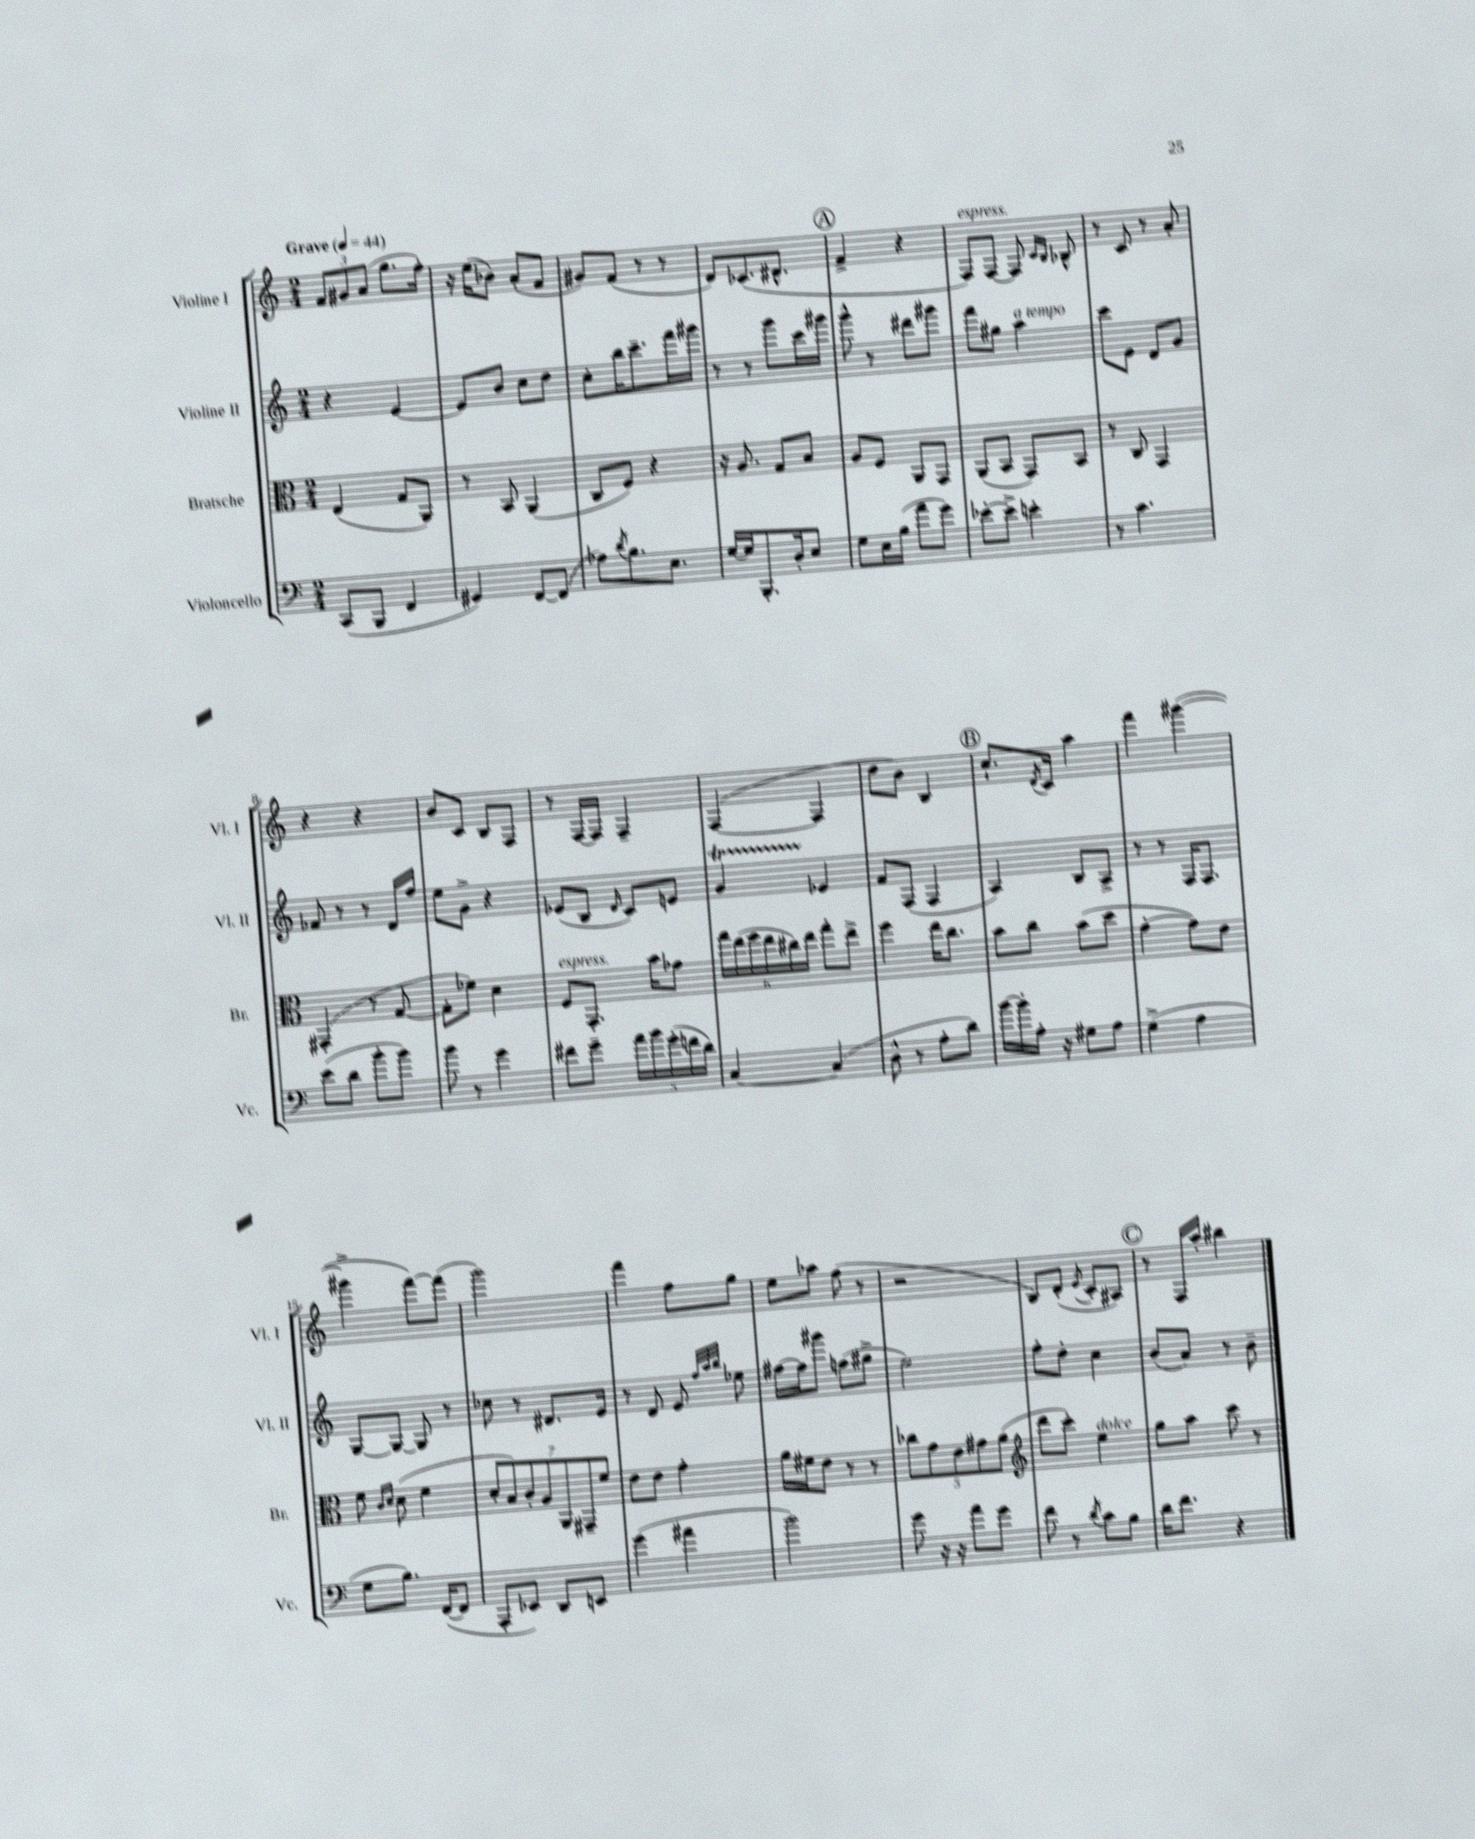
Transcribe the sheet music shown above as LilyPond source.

<<
\new StaffGroup <<
\new Staff = "s0" \with { instrumentName = "Violine I" shortInstrumentName = "Vl. I" } {
    \clef treble \key c \major \numericTimeSignature \time 2/4 \tempo "Grave" 4 = 44
    \tuplet 3/2 { f'8 gis'8 a'8( } g''8. f''16-.) |
    r16 e''16( bes'8) a'8-.( f'8 |
    gis'8) f'8( r8 r8 |
    d'8) ces'8.( dis'8.-^ |
    \mark \markup { \circle "A" } f'4-> r4 |
    f8^\markup { \italic "espress." }) f8~ f8 \grace { c'16 b16 } bes8-^ |
    r8 c'8 r8 a'8-. |
    r4 r4 |
    b'8 c'8 b8 f8 |
    r8 f16~ f16 f4-- |
    f4~( f4 |
    d''8 b'8) b4 |
    \mark \markup { \circle "B" } c''8.-! \acciaccatura { d'8 } c'16 a''4 |
    f'''4 gis'''4~( |
    gis'''4-> f'''8~) f'''8( |
    g'''2) |
    f'''4 f''8 g''8 |
    e''8 aes''8 f''8( r8 |
    r2 |
    b8) d'8-.( \acciaccatura { e'8 } c'8-. ais8) |
    \mark \markup { \circle "C" } r8 f16 a''16-. bis''4 \bar "|." |
}
\new Staff = "s1" \with { instrumentName = "Violine II" shortInstrumentName = "Vl. II" } {
    \clef treble \key c \major \numericTimeSignature \time 2/4
    r4 e'4~ |
    e'8 b'8 c''8 d''8 |
    c''8-. b''16 c'''8.-- f'''16 gis'''16 |
    r8 r8 g'''8 c'''16 gis'''16 |
    \mark \markup { \circle "A" } g'''8-^ r8 dis'''8 gis'''8 |
    f'''8 gis''8 a''4^\markup { \italic "a tempo" } |
    c'''8 e'8 d'8 g'8 |
    fes'8 r8 r8 d'16 f''16 |
    e''8 g'8-> r4 |
    ees'8( b8 \grace { d'16 } c'8) e'8 |
    g'4\startTrillSpan ees'4\stopTrillSpan |
    f'8 f8( f4 |
    \mark \markup { \circle "B" } a4) b8 a8-> |
    r8 r8 f16 f8. |
    g8~ g8~ g8 r8 |
    ces''8 r8 dis'8. e'16 |
    r8 d'8 e'8 \grace { f''32 a''32 b''32 } ees''8 |
    fis''16~ fis''16 gis'''8 f''8( gis''8-> |
    e''2) |
    f''8-. d''8-. c''4 |
    \mark \markup { \circle "C" } b'8( a'8) r8 b'8-- \bar "|." |
}
\new Staff = "s2" \with { instrumentName = "Bratsche" shortInstrumentName = "Br." } {
    \clef alto \key c \major \numericTimeSignature \time 2/4
    e4( g8 a,8) |
    r8 b,8 a,4( |
    c8 f8) r4 |
    r16 a8. g8 b8 |
    \mark \markup { \circle "A" } a8 f8 a,8 g,8 |
    a,8( b,8 g,8) b,8 |
    r8 c8 g,4 |
    gis,4-.( r8 g8~ |
    g8-. fes'8) d'4 |
    f8^\markup { \italic "espress." } g,8.-. b'16 ges'8 |
    \tuplet 6/4 { g''16 e''16( f''16 e''16 cis''16) e''16 } g''8-. e''8-> |
    f''4 e''16 c''8. |
    \mark \markup { \circle "B" } b'8 c''8 b'8( d''8 |
    g'4~-. g'8) e'8 |
    f'8 \grace { c'16 d'16 } d'8( f'4 |
    \tuplet 7/4 { d'8-. b8) c'8-. a8 a,8 gis,8-- f'8 } |
    e'8 e'8 g'4-. |
    a'16 fis'16 e'8 r8 r8 |
    \tuplet 5/4 { ces''8 g'8 e'8 gis'8 a'8( } |
    \clef treble d'''8 c'''8-.) e''4^\markup { \italic "dolce" } |
    \mark \markup { \circle "C" } g''8 a''8 c'''8 r8 \bar "|." |
}
\new Staff = "s3" \with { instrumentName = "Violoncello" shortInstrumentName = "Vc." } {
    \clef bass \key c \major \numericTimeSignature \time 2/4
    c,8( b,,8 f,4 |
    gis,4) f,8~ f,8( |
    aes8) \acciaccatura { d'8 } b8. e8. |
    g16~ g16 b,,8.-. d16-. e8 |
    \mark \markup { \circle "A" } g8 e16 b16( a'8 g'8) |
    ees'8~-. ees'8-> e'4-. |
    r8 c'4. |
    e'8( d'8 b'8-. b'8) |
    b'8 r8 g'4 |
    fis'8 g'8-- \tuplet 5/4 { a'16 b'16 g'16-.( f'16 d'16) } |
    c4~ c4( |
    d8-^ r8 a8-. d'8) |
    \mark \markup { \circle "B" } b'16~ b'16-. a16-. r16 gis8 a8 |
    g4->( a4 |
    g8 b8.) f,16~( f,8 |
    a,,8-. ees,8) d,8 e,8 |
    g'4( ais'4 |
    b'2) |
    g'8 r16 r16 a'8 g'8 |
    f'8 r8 \acciaccatura { d'8 } c'8 b8 |
    \mark \markup { \circle "C" } d'16 f'8. r4 \bar "|." |
}
>>
>>
